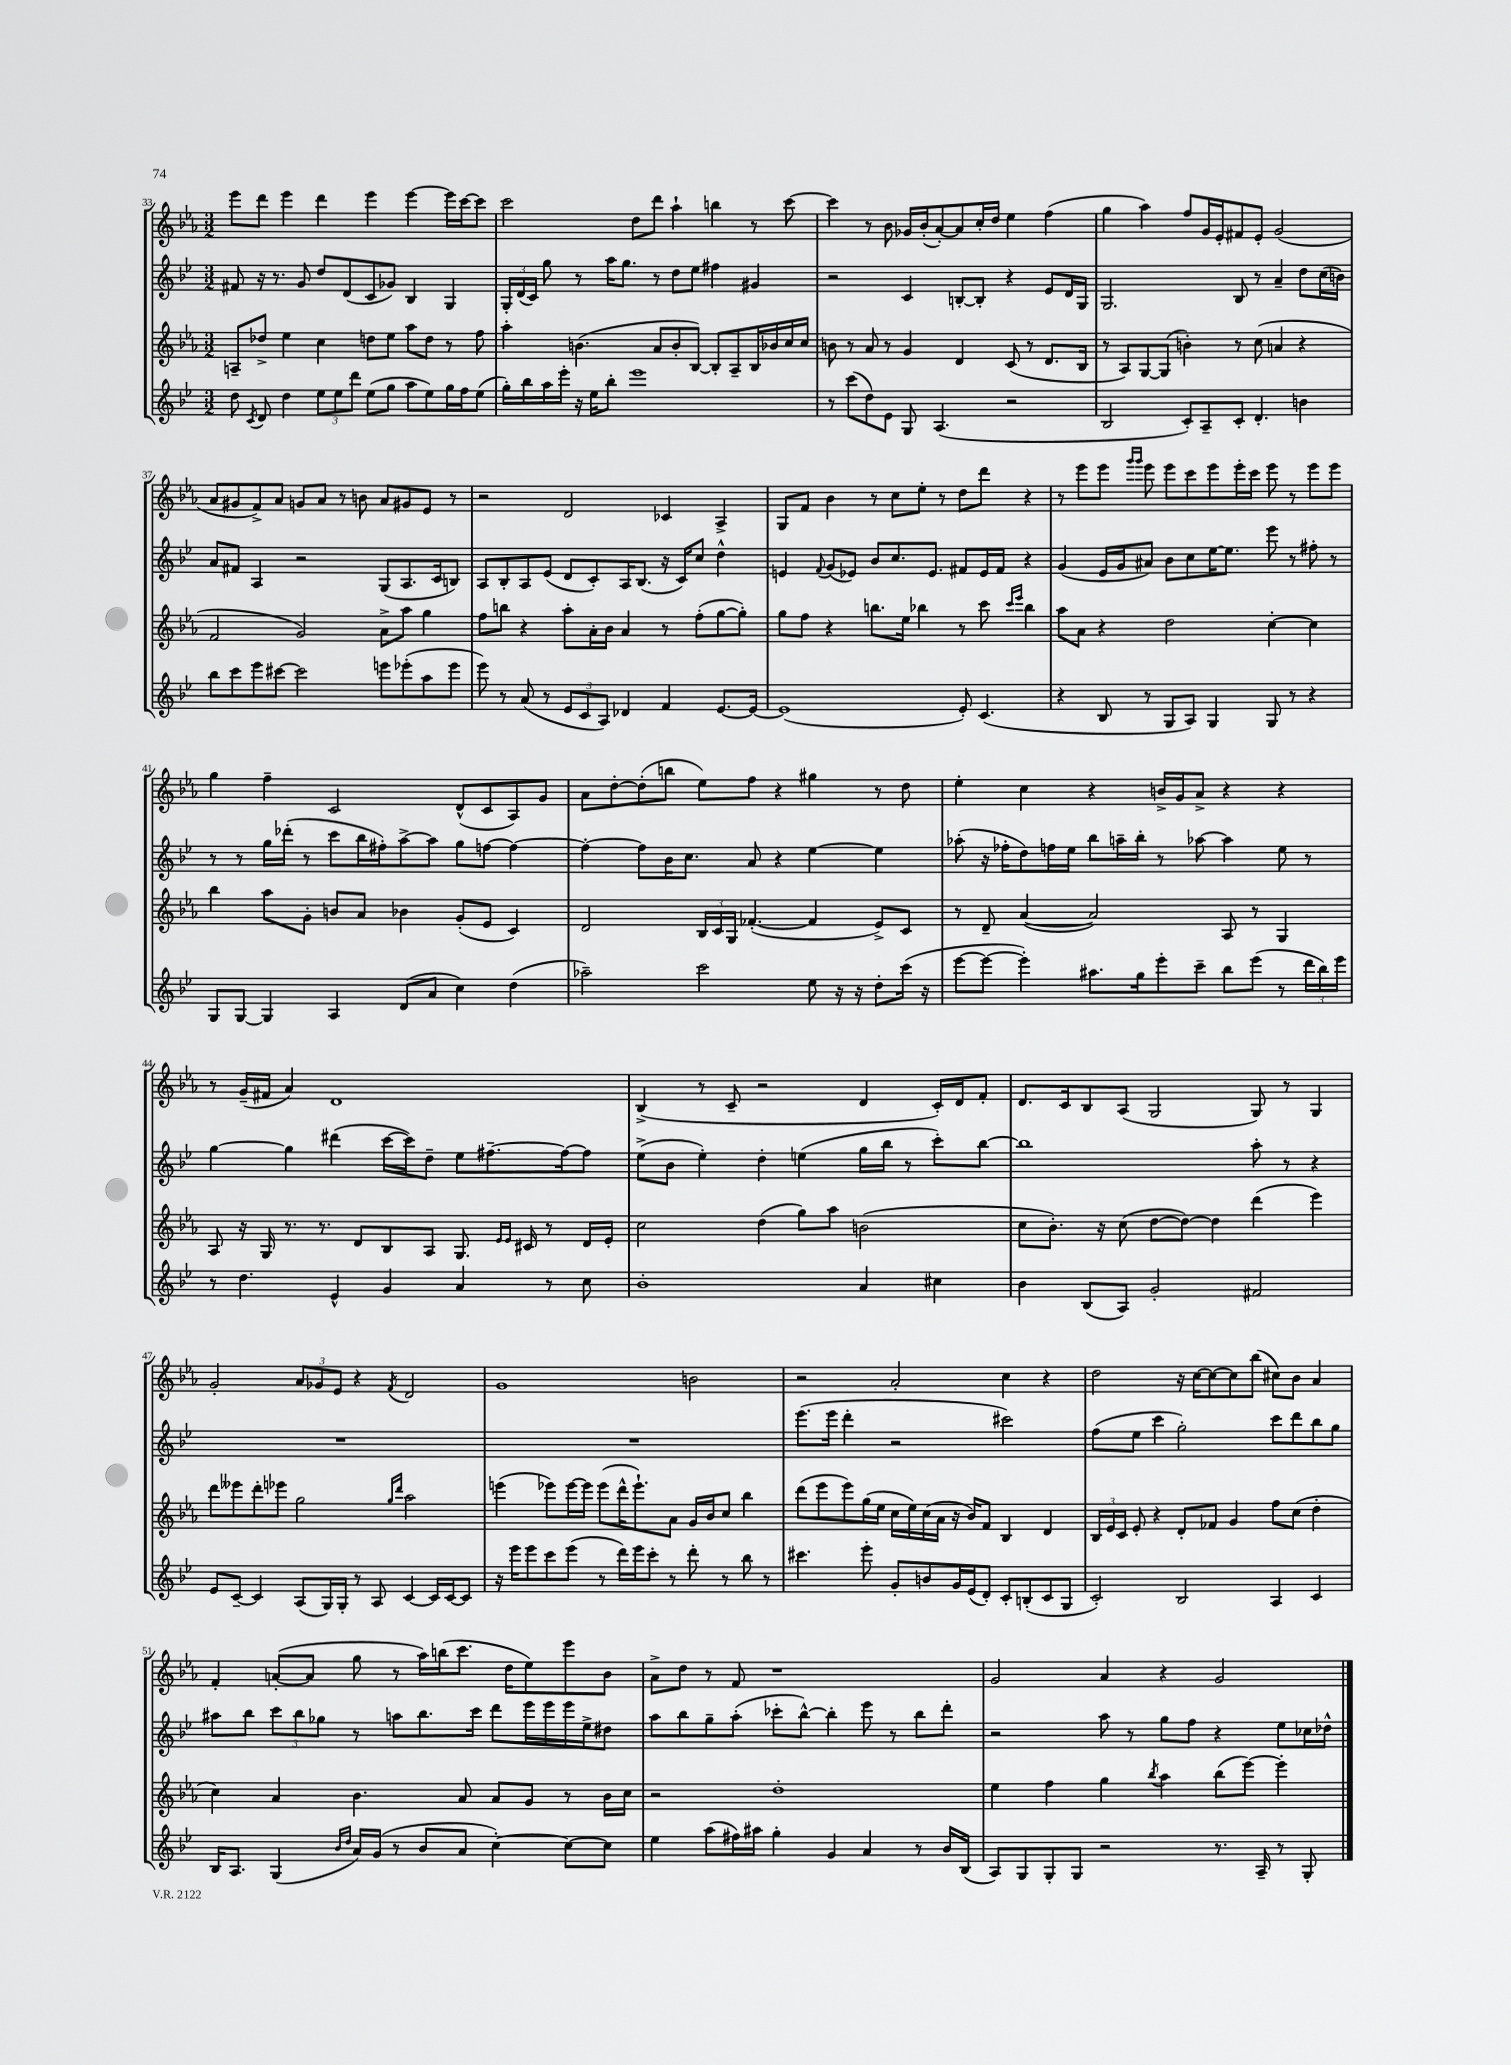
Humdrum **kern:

**kern	**kern	**kern	**kern
*staff4	*staff3	*staff2	*staff1
*clefG2	*clefG2	*clefG2	*clefG2
*k[b-e-]	*k[b-e-a-]	*k[b-e-]	*k[b-e-a-]
*M3/2	*M3/2	*M3/2	*M3/2
8dd	8A~	8f#	8eee-
8qc	.	.	.
8d	8dd-^	16r	8ddd
.	.	8.r	.
4dd	4ee-	.	4eee-
.	.	8g	.
12ee-	4cc	8dd	4ddd
12ee-	.	.	.
.	.	(8d	.
12ddd	.	.	.
(8ee-	8dd	8c	4eee-
8gg	8ee-	8g-)	.
8aa	8aa-	4B-	[4eee-
8ee-)	8dd	.	.
16gg	8r	4G	16eee-]
16ff	.	.	[16ccc
(8ee-	8ff	.	8ccc]
=	=	=	=
16gg')	4aa-'	24G'	2ccc
.	.	(24d	.
16bb-	.	.	.
.	.	24c)	.
16aa	.	8gg	.
16eee-'	.	.	.
16r	(4.b	8r	.
16ee-	.	.	.
8bb-'	.	16aa	.
.	.	8.gg	.
1eee-	.	.	8dd
.	8a-	8r	8ddd
.	8b'	8dd	4aa-`
.	[8B-)	8ee-	.
.	8B-']	4ff#	4bb
.	8A-~	.	.
.	16B-	4g#	8r
.	16b-	.	.
.	16cc	.	[8ccc
.	16cc	.	.
=	=	=	=
8r	8b	2r	4ccc]
(8ccc	8r	.	.
8dd)	8a-	.	8r
8e-	8r	.	8b-
8G	4g	4c	16g-
.	.	.	(16b-'
(4.A	.	.	[8a-')
.	4d	[8B'	8a-]
.	.	8B']	16cc'
.	.	.	16dd
2r	(8c	4r	4ee-
.	8r	.	.
.	8.d	8e-	(4ff
.	.	16d	.
.	16B-	16G	.
=	=	=	=
2B-	8r	2.G	4gg
.	8A-)	.	.
.	[8G	.	4aa-)
.	(8G]	.	.
8c')	4b')	.	8ff
8A~	.	.	16g
.	.	.	16e-'
8c'	8r	8B-	8f#
4.d'	(8cc	8r	8e-'
.	4a	4a~	(2g
4b	4r	8dd	.
.	.	(16cc	.
.	.	16b)	.
=	=	=	=
8bb-	2f	8a	8a-
8ccc	.	8f#	8g#
8eee-	.	4A	8f^)
[8ccc#	.	.	8a-
2ccc#]	2g)	2r	8g
.	.	.	8a-
.	.	.	8r
.	.	.	8b
8eee	8a-^	(8G	8a-
(8eee-'	8aa-	8.A	8g#
8aa	4gg	.	8e-
.	.	16c	.
8eee-	.	8B)	8r
=	=	=	=
8eee-)	8ff	8A	2r
8r	8bb	8B-'	.
(8a	4r	8A	.
8r	.	(8e-	.
12e-	8aa-'	8d	2d
12c	.	.	.
.	16a-'	8c')	.
12A)	.	.	.
.	16b-	.	.
4d-	4a-	16A	.
.	.	(8.B-	.
4f	8r	16r	4c-
.	.	16c)	.
.	(8ff'	8cc	.
[8.e-	[8gg	4dd^^	4A-^
.	8gg'])	.	.
16e-_	.	.	.
=	=	=	=
(1e-]	8gg	4e	8G
.	8ff	.	8f
.	.	8qqf	.
.	4r	(8g	4b-
.	.	8e-)	.
.	8.bb	8b-	8r
.	.	8.cc	8cc
.	16ee-	.	.
.	4bb-	.	8ee-'
.	.	8.e-	.
.	.	.	8r
8e-')	8r	8f#	8dd
(4.c	8ccc	16e-	8ddd
.	.	16f#	.
.	16qqccc	.	.
.	16qqeee-	.	.
.	4bb-	4r	4r
=	=	=	=
4r	8aa-	(4g	8r
.	8a-	.	8eee-
8B-	4r	16e-	8eee-
.	.	16g	.
.	.	.	16qqggg
.	.	.	16qqggg
8r	.	8a#)	8eee-
8G	2dd	8b-	8eee-
8A)	.	8cc	8ccc
4G	.	[16ee-	8eee-
.	.	8.ee-]	.
.	.	.	16eee-'
.	.	.	16ccc
8G	[4cc'	8eee-	8eee-
8r	.	8r	8r
4r	4cc]	8ff#'	8eee-
.	.	8r	8eee-
=	=	=	=
8G	4bb-	8r	4gg
[8G	.	8r	.
4G]	8aa-	16gg	4ff~
.	.	(16ddd-'	.
.	8g'	8r	.
4A	8b	8ccc	2c
.	8a-	16bb-	.
.	.	16ff#')	.
(8d	4b-	[8aa^	.
8a	.	8aa]	.
4cc)	(8g'	8gg	(8d^^
.	8e-	[8ff	8c
(4dd	4c)	4ff_	8A-)
.	.	.	8g
=	=	=	=
2aa-~)	2d	4ff'_	8a-
.	.	.	[8dd'
.	.	8ff]	(8dd']
.	.	16b-	8bb
.	.	8.cc	.
2ccc	24B-	.	8ee-)
.	24c	.	.
.	24G	.	.
.	([4.f-'	8a	8ff
.	.	4r	4r
8ee-	4f-]	[4ee-	4gg#
16r	.	.	.
16r	.	.	.
8dd'	8e-^)	4ee-]	8r
(16ccc	8c	.	8dd
16r	.	.	.
=	=	=	=
[8eee-	8r	(8aa-'	4ee-'
8eee-_	8d~	16r	.
.	.	16ff-'	.
4eee-'])	([4a-	8dd)	4cc
.	.	16ff	.
.	.	16ee-	.
8.aa#	2a-])	8bb-	4r
.	.	16aa~	.
16gg	.	16bb-'	.
8eee-'	.	8r	16b^
.	.	.	16g
8ccc~	.	[8aa-	8a-^
8bb-	8A-	4aa-]	4r
(8eee-	8r	.	.
8r	4G	8ee-	4r
24ddd	.	8r	.
24bb-)	.	.	.
24eee-	.	.	.
=	=	=	=
8r	8A-	[4gg	8r
4.dd	16r	.	(16g~
.	16G	.	16f#
.	8.r	4gg]	4a-)
.	8.r	.	.
4e-^^	.	(4ddd#	1d
.	8d	.	.
4g	8B-	[16ccc	.
.	.	16ccc])	.
.	8A-	8dd~	.
4a	8.G	8ee-	.
.	.	[8.ff#~	.
.	16qqe-	.	.
.	16qqe-	.	.
.	16c#	.	.
8r	8r	.	.
.	.	16ff#_	.
8cc	16d	8ff#]	.
.	16e-'	.	.
=	=	=	=
1b-'	2cc	(8ee-^	(4B-^
.	.	8b-	.
.	.	4ee-')	8r
.	.	.	8c~
.	(4dd	4dd'	2r
.	8gg)	(4ee	.
.	8aa-	.	.
4a	(2b	16gg	4d
.	.	16bb-	.
.	.	8r	.
4cc#	.	8ccc')	16c')
.	.	.	16d
.	.	[8bb-	8f'
=	=	=	=
4b-	8cc	1bb-]	8.d
.	8.b-')	.	.
.	.	.	16c
(8B-	.	.	8B-
.	16r	.	.
8A)	(8cc	.	(8A-
2g'	[8dd	.	2G
.	8dd_)	.	.
.	4dd]	.	.
2f#	(4ddd	8aa'	8G)
.	.	8r	8r
.	4eee-)	4r	4G
=	=	=	=
8e-	8ddd	1.r	2g'
[8c~	8eee--	.	.
4c]	8ddd'	.	.
.	8eee-	.	.
(8A	2gg	.	12a-
.	.	.	12g-
16G)	.	.	.
.	.	.	12e-
16G'	.	.	.
8r	.	.	4r
8A	.	.	.
.	16qqgg	.	.
.	16qqddd	.	8qf
[4c	2aa-	.	2d
16c]	.	.	.
[16c	.	.	.
8c]	.	.	.
=	=	=	=
16r	(4eee	1.r	1g
16eee-	.	.	.
8eee-	.	.	.
8ccc	8eee-)	.	.
(8eee-	[16eee-	.	.
.	16eee-]	.	.
8r	(8eee-	.	.
16ddd)	16ddd^^	.	.
16eee-	8.eee-`)	.	.
8ccc'	.	.	.
8r	8a-	.	.
8ddd'	16g	.	2b
.	16b-	.	.
8r	8cc	.	.
8bb-	4bb-	.	.
8r	.	.	.
=	=	=	=
4.ccc#	(8ddd	(8.eee-	2r
.	8eee-	.	.
.	.	16eee-	.
.	8eee-)	4ddd'	.
8eee-'	(16gg	.	.
.	16ee-	.	.
8g'	16cc	2r	2a-'
.	16ee-)	.	.
8b	(16cc	.	.
.	16a-	.	.
16g	16r	.	.
(16e-	16b-)	.	.
8d')	8f	.	.
8c'	4B-	2ccc#)	4cc
(8B'	.	.	.
8c	4d	.	4r
8G	.	.	.
=	=	=	=
2c')	24B-	(8ff	2dd
.	24e-	.	.
.	24c	.	.
.	8e-'	8ee-	.
.	4r	4ccc	.
2B-	8d'	2gg')	16r
.	.	.	[16cc
.	8f-	.	8cc_
.	4g	.	8cc]
.	.	.	(8bb-
4A	8ff	8ccc	8cc#)
.	(8cc	8ddd	8b-
4c	4dd'	8bb-	4a-
.	.	8gg	.
=	=	=	=
16B-	4cc)	8aa#	4f'
8.A	.	.	.
.	.	8bb-	.
(4G	4a-	12ccc	([8a'
.	.	12bb-	.
.	.	.	8a]
.	.	12gg-	.
16qqb-	.	.	.
16qqdd	.	.	.
16a)	4.b-	8r	8gg
(16g	.	.	.
8r	.	8aa	8r
8b-	.	8.bb-	16aa-)
.	.	.	(16bb
8a	8a-	.	8.ccc
.	.	16ccc	.
[4cc')	8a-	8ddd	.
.	.	.	16dd
.	8g	16eee-	8ee-)
.	.	16eee-	.
8cc_	8r	16eee-	8eee-
.	.	16ee-^	.
8cc]	16b-	8dd#	8b-
.	16cc	.	.
=	=	=	=
4ee-	2r	8aa	8a-^
.	.	8bb-	8dd
(8aa	.	8gg~	8r
16ff#)	.	(8aa'	8f
16aa#	.	.	.
4gg'	1dd'	8ccc-'	1r
.	.	[8bb-^^)	.
4g	.	4bb-']	.
4a	.	8eee-	.
.	.	8r	.
8r	.	8bb-	.
16b-	.	8ddd'	.
(16B-	.	.	.
=	=	=	=
8A)	4ee-	2r	2g
8G	.	.	.
8G'	4ff	.	.
8G	.	.	.
2r	4gg	8aa	4a-
.	.	8r	.
.	8qbb-	.	.
.	4aa-	8gg	4r
.	.	8ff	.
8.r	(8bb-	4r	2g
.	[8eee-)	.	.
16A~	.	.	.
8r	4eee-']	8ee-	.
8G'	.	16cc-	.
.	.	16dd-^^	.
==	==	==	==
*-	*-	*-	*-
